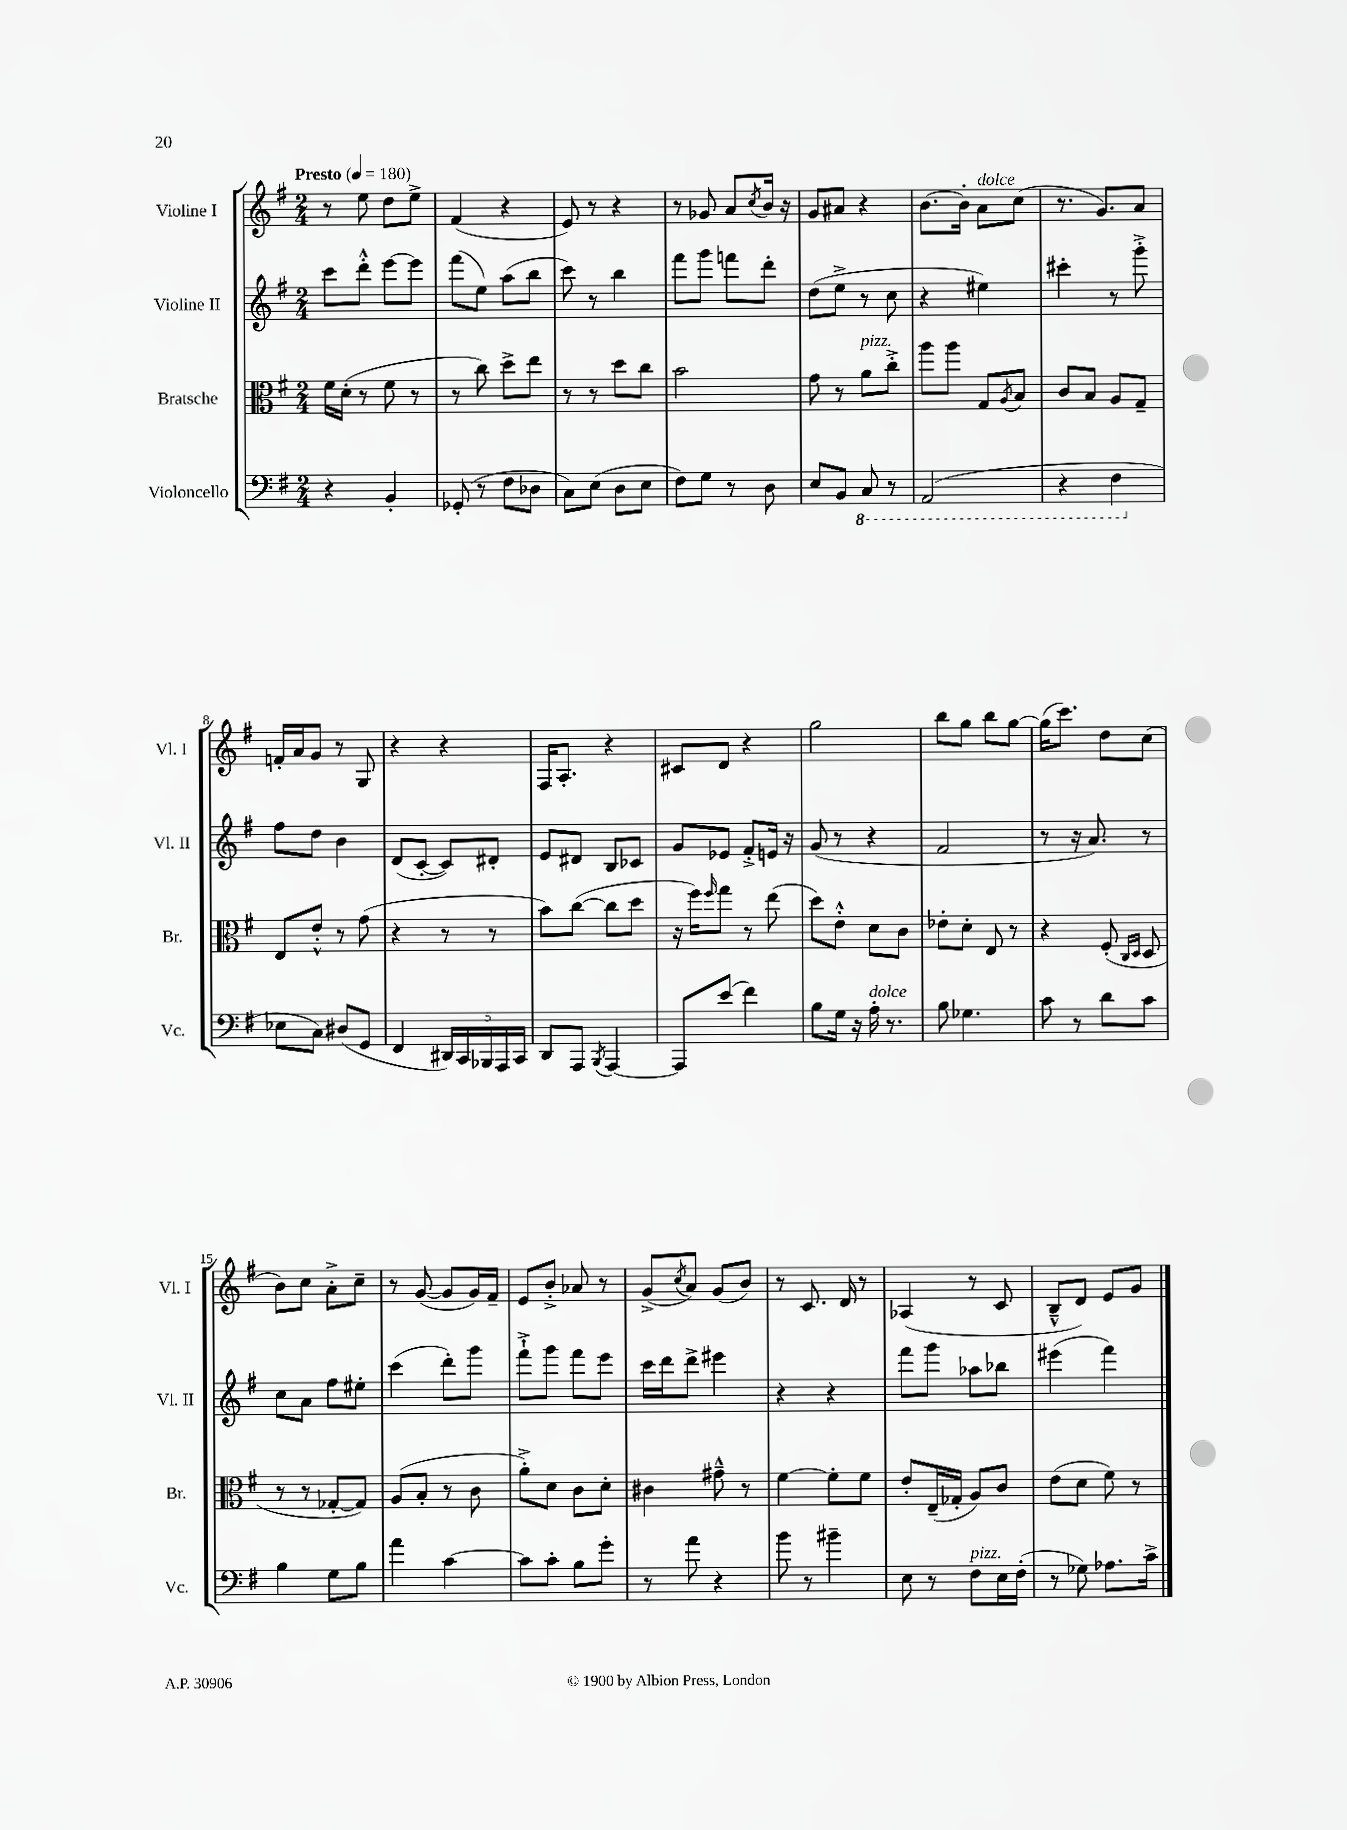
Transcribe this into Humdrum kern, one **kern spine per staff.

**kern	**kern	**kern	**kern
*part4	*part3	*part2	*part1
*staff4	*staff3	*staff2	*staff1
*I"Violoncello	*I"Bratsche	*I"Violine II	*I"Violine I
*I'Vc.	*I'Br.	*I'Vl. II	*I'Vl. I
*clefF4	*clefC3	*clefG2	*clefG2
*k[f#]	*k[f#]	*k[f#]	*k[f#]
*M2/4	*M2/4	*M2/4	*M2/4
*MM180	*MM180	*MM180	*MM180
=1	=1	=1	=1
!	!	!	!LO:TX:a:B:t=Presto
4r	16f#\LL	8ccc\L	8r
.	(16d'\JJ	.	.
.	8r	8ddd'^^\J	8ee\
4BB'/	8f#\	[8eee\L	8dd\L
.	8r	8eee\J]	8ee^\J
=2	=2	=2	=2
(8GG-X'/	8r	(8fff#\L	(4f#/
8r	8cc\)	8ee\J)	.
8F#\L	8dd^\L	(8aa\L	4r
8D-X\J	8ee\J	8bb\J	.
=3	=3	=3	=3
8C\L)	8r	8ccc\)	8e/)
(8E\J	8r	8r	8r
8D\L	8dd\L	4bb\	4r
8E\J	8cc\J	.	.
=4	=4	=4	=4
8F#\L)	2b\	8fff#\L	8r
8G\J	.	8ggg\J	8g-X/
8r	.	8fffn\L	8a/L
.	.	.	8qcc/
8D\	.	8ddd'\J	16b/Jk
.	.	.	16r
=5	=5	=5	=5
8E/L	8g\	(8dd\L	8g/L
8BB/J	8r	8ee^\J	8a#X/J
*8ba	*	*	*
!	!LO:TX:a:i:t=pizz.	!	!
8CC/	8a\L	8r	4r
8r	8cc'^\J	8cc\	.
=6	=6	=6	=6
(2AAA/	8aa\L	4r	[8.b\L
.	8aa\J	.	.
.	.	.	16b'\Jk]
!	!	!	!LO:TX:a:i:t=dolce
.	8G/L	4ee#X\)	8a\L
.	8qA/	.	.
.	8B/J	.	(8cc\J
=7	=7	=7	=7
4r	8c/L	4ccc#X'\	8.r
.	8B/J	.	.
.	.	.	8.g/L)
4FF#\	8A/L	8r	.
.	8G~/J	8ggg'^\	8a/J
!!LO:LB:g=z
=8	=8	=8	=8
*X8ba	*	*	*
8E-X\L	8E/L	8ff#\L	16fn'/LL
.	.	.	16a/J
8C\J)	8e'^^/J	8dd\J	8g/J
(8D#X/L	8r	4b\	8r
8GG/J	(8g\	.	8G/
=9	=9	=9	=9
4FF#/	4r	(8d/L	4r
.	.	[8c'/J	.
20DD#X/LL)	8r	8c/L])	4r
20CC/	.	.	.
20BBB-X/	.	.	.
.	8r	8d#X'/J	.
20AAA/	.	.	.
20CC/JJ	.	.	.
=10	=10	=10	=10
8DD/L	8b\L)	8e/L	16F#/KL
.	.	.	8.A'/J
8AAA/J	([8cc\J	8d#X/J	.
8qBBB/	.	.	.
[4AAA/	8cc\L]	8B/L	4r
.	8dd\J	8c-X/J	.
=11	=11	=11	=11
8AAA/L]	16r	8g/L	8c#X/L
.	16ff#\KL)	.	.
.	16qqff#/	.	.
(8e/J	8gg\J	8e-X/J	8d/J
4f#\)	8r	8f#'^/L	4r
.	(8ee\	16en/Jk	.
.	.	16r	.
=12	=12	=12	=12
8B\L	8dd\L)	(8g/	2gg\
16G\Jk	8e'^^\J	8r	.
16r	.	.	.
!LO:TX:a:i:t=dolce	!	!	!
16A'\	8d\L	4r	.
8.r	.	.	.
.	8c\J	.	.
=13	=13	=13	=13
8B\	8e-X'\L	2f#/	8bb\L
4.G-X\	8d'\J	.	8gg\J
.	8E/	.	8bb\L
.	8r	.	[8gg\J
=14	=14	=14	=14
8c\	4r	8r	(16gg\KL]
.	.	.	8.ccc\J)
8r	.	16r	.
.	.	8.a/)	.
8d\L	(8F#'/	.	8dd\L
.	16qqC/LL	.	.
.	16qqD/JJ	.	.
8c\J	8D/	8r	(8cc\J
!!LO:LB:g=z
=15	=15	=15	=15
4B\	8r	8cc\L	8b\L)
.	8r	8a\J	8cc\J
8G\L	[8G-X'/L	8ff#\L	8a'^\L
8B\J	8G-/J])	8ee#X'\J	8cc~\J
=16	=16	=16	=16
4a\	(8A/L	(4ccc\	8r
.	8B'/J	.	([8g/
[4c\	8r	8ddd'\L)	8g/L]
.	8c\	8ggg\J	16g/L)
.	.	.	16f#~/JJ
=17	=17	=17	=17
8c\L]	8a'^\L)	8fff#`^\L	8e/L
8c'\J	8d\J	8ggg\J	8b'^/J
8B\L	8c\L	8fff#\L	8a-X/
8g'\J	8d'\J	8eee\J	8r
=18	=18	=18	=18
8r	4c#X\	16ccc\LL	(8g^/L
.	.	16ddd\J	.
.	.	.	8qcc/
8a\	.	8ddd^\J	8a/J)
4r	8g#X~^^\	4eee#X\	(8g/L
.	8r	.	8b/J)
=19	=19	=19	=19
8b\	[4f#\	4r	8r
8r	.	.	8.c/
4b#X~\	8f#'\L]	4r	.
.	.	.	16d/
.	8f#\J	.	8r
=20	=20	=20	=20
8E\	8e'/L	8fff#\L	(4A-X/
8r	(16E~/L	8ggg\J	.
.	16G-X'/JJ	.	.
!LO:TX:a:i:t=pizz.	!	!	!
8F#\L	8A/L)	8aa-X\L	8r
16E\L	8c/J	8bb-X\J	8c/
(16F#'\JJ	.	.	.
=21	=21	=21	=21
8r	(8e\L	(4eee#X\	8B~^^/L
8G-X\)	8d\J	.	8d/J)
8.A-X\L	8f#\)	4fff#\)	8e/L
.	8r	.	8g/J
16c^\Jk	.	.	.
==	==	==	==
*-	*-	*-	*-
